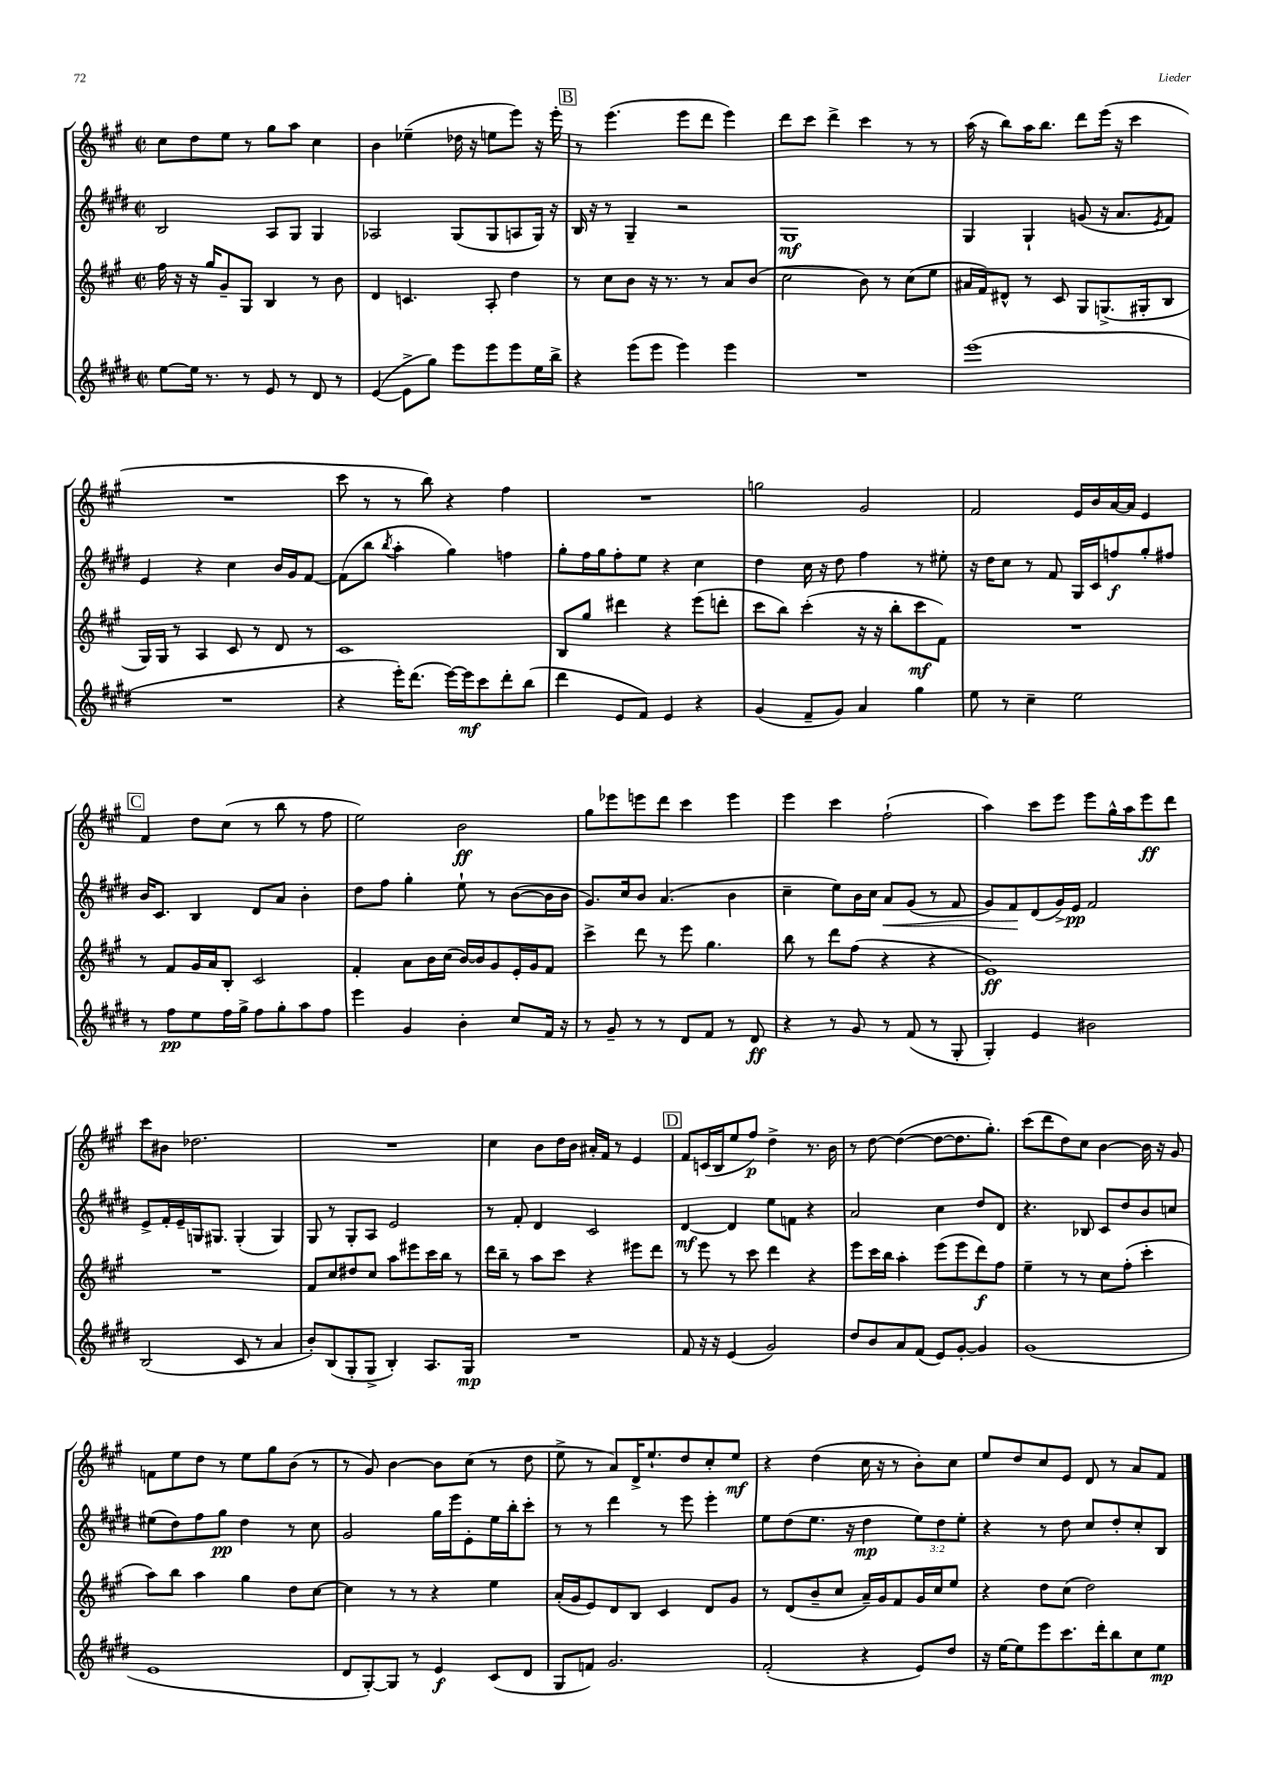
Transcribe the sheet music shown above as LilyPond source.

<<
\new StaffGroup <<
\new Staff = "s0" {
    \clef treble \key a \major \defaultTimeSignature \time 2/2
    cis''8 d''8 e''8 r8 gis''8 a''8 cis''4 |
    b'4 ees''4--( des''16 r16 e''8 e'''8) r16 e'''16-. |
    \mark \markup { \box "B" } r8 e'''4.( e'''8 d'''8 e'''4) |
    d'''8 cis'''8 d'''4-> cis'''4 r8 r8 |
    a''16( r16 b''8) a''16 b''8. d'''8 e'''16( r16 cis'''4 |
    R1 |
    cis'''8 r8 r8 b''8) r4 fis''4 |
    R1 |
    g''2 gis'2 |
    fis'2 e'16 b'16 a'16~ a'16 e'4 |
    \mark \markup { \box "C" } fis'4 d''8 cis''8( r8 b''8 r8 fis''8 |
    e''2) b'2\ff |
    gis''8 ees'''8 e'''8 d'''8 cis'''4 e'''4 |
    e'''4 cis'''4 fis''2-!( |
    a''4) cis'''8 e'''8 e'''8 gis''16-^ a''16 e'''8\ff d'''8 |
    cis'''8 bis'8 des''2. |
    R1 |
    cis''4 b'8 d''16 b'16 ais'16-. fis'16 r8 e'4 |
    \mark \markup { \box "D" } fis'8 c'16( b16 e''8 fis''8\p) d''4-> r8. b'16 |
    r8 d''8~ d''4~( d''8~ d''8. gis''8.-.) |
    cis'''8( d'''8 d''8) cis''8 b'4~ b'16 r16 gis'8 |
    f'8 e''8 d''8 r8 e''8 gis''8 b'8( r8 |
    r8 gis'8) b'4~ b'8 cis''8( r8 d''8 |
    e''8-> r8 a'8) d'16-> e''8.-! d''8 cis''8-. e''8\mf |
    r4 d''4( cis''16 r16 r8 b'8-.) cis''8 |
    e''8 d''8 cis''8 e'8 d'8 r8 a'8 fis'8 \bar "|." |
}
\new Staff = "s1" {
    \clef treble \key e \major \defaultTimeSignature \time 2/2 \override Staff.TupletNumber.text = #tuplet-number::calc-fraction-text
    b2 a8 gis8 gis4 |
    aes2 gis8( gis8 a8 gis16) r16 |
    \mark \markup { \box "B" } b16 r16 r8 gis4-- r2 |
    gis1\mf |
    gis4 gis4-! g'8( r16 a'8. \acciaccatura { e'8 } fis'8) |
    e'4 r4 cis''4 b'16 gis'16 fis'8~ |
    fis'8( b''8 \acciaccatura { b''8 } a''4-. gis''4) f''4 |
    gis''8-. fis''16 gis''16 fis''8-. e''8 r4 cis''4 |
    dis''4 cis''16 r16 dis''8 fis''4 r8 eis''8-. |
    r16 dis''16 cis''8 r8 fis'8 gis16 cis'16 f''8\f gis''8-. fis''8 |
    \mark \markup { \box "C" } b'16 cis'8. b4 dis'8 a'8 b'4-. |
    dis''8 fis''8 gis''4-. e''8-! r8 b'8~( b'16 b'16 |
    gis'8.) cis''16 b'8 a'4.( b'4 |
    cis''4-- e''8) b'16 cis''16 a'8\< gis'8( r8 fis'8 |
    gis'8) fis'8\! dis'8( gis'16->) e'16\pp fis'2 |
    e'8-> fis'16-. e'16-- g16 gis8. gis4-.( gis4) |
    gis8 r8 gis8-. a8 e'2 |
    r8 fis'8-. dis'4 cis'2 |
    \mark \markup { \box "D" } dis'4~\mf dis'4 e''8 f'8 r4 |
    a'2 cis''4 dis''8 dis'8 |
    r4. bes8 cis'8 dis''8 b'8 c''8 |
    eis''8( dis''8) fis''8 gis''8\pp dis''4 r8 cis''8 |
    gis'2 gis''16 e'''16 e'8-. e''16 b''16-. cis'''8-. |
    r8 r8 dis'''4 r8 e'''8 e'''4-. |
    e''8 dis''8( e''8. r16 dis''4\mp \tuplet 3/2 { e''8) dis''8 e''8-. } |
    r4 r8 dis''8 cis''8 dis''8-. cis''8-. b8 \bar "|." |
}
\new Staff = "s2" {
    \clef treble \key a \major \defaultTimeSignature \time 2/2
    fis''16 r16 r16 gis''16 gis'8-- gis8 b4 r8 b'8 |
    d'4 c'4. a8-. d''4 |
    \mark \markup { \box "B" } r8 cis''8 b'8 r16 r8. r8 a'8 b'8( |
    cis''2 b'8) r8 cis''8( e''8 |
    ais'16 fis'16) dis'8-^ r8 cis'8 gis8 g8.->( gis16-. b8 |
    gis16) gis16 r8 a4 cis'8 r8 d'8 r8 |
    cis'1 |
    b8 gis''8 dis'''4 r4 e'''8( d'''8-. |
    cis'''8 b''8) cis'''4-.( r16 r16 b''8-. cis'''8\mf fis'8) |
    R1 |
    \mark \markup { \box "C" } r8 fis'8 gis'16 a'16 b8-. cis'2 |
    fis'4-. a'8 b'16 cis''16( b'16~) b'16 gis'8 e'16-. gis'16 fis'8 |
    cis'''4-> d'''8 r8 e'''8 gis''4. |
    b''8 r8 d'''8 fis''8( r4 r4 |
    e'1\ff) |
    R1 |
    fis'8 cis''8 dis''8 cis''8 a''8 eis'''8 cis'''16 b''16 r8 |
    d'''16 b''16-- r8 a''8 cis'''8 r4 eis'''8 d'''8 |
    \mark \markup { \box "D" } r8 e'''8 r8 cis'''8 d'''4 r4 |
    e'''8 cis'''16 b''16 a''4-. e'''8( e'''8 d'''8\f) fis''8 |
    e''4-- r8 r8 cis''8 fis''8-.( cis'''4-. |
    a''8) b''8 a''4 gis''4 d''8 cis''8~ |
    cis''4 r8 r8 r4 e''4 |
    a'16-.( gis'16 e'8) d'8 b8 cis'4 d'8 gis'8 |
    r8 d'8( b'8-- cis''8 a'16--) gis'16 fis'8 gis'16 cis''16 e''8 |
    r4 d''8 cis''8( d''2) \bar "|." |
}
\new Staff = "s3" {
    \clef treble \key e \major \defaultTimeSignature \time 2/2
    e''8~ e''16 r8. r8 e'8 r8 dis'8 r8 |
    e'4~( e'8-> gis''8) e'''8 e'''8 e'''8 e''16 b''16-> |
    \mark \markup { \box "B" } r4 e'''8( e'''8 e'''4) e'''4 |
    R1 |
    e'''1( |
    R1 |
    r4 e'''16-.) dis'''8.( e'''16~) e'''16\mf cis'''8 dis'''8-. b''8( |
    dis'''4 e'8 fis'8) e'4 r4 |
    gis'4( fis'8-- gis'8) a'4 gis''4 |
    e''8 r8 cis''4-- e''2 |
    \mark \markup { \box "C" } r8 fis''8\pp e''8 fis''16 gis''16-> fis''8 gis''8-. a''8 fis''8 |
    e'''4 gis'4 b'4-. cis''8 fis'16 r16 |
    r8 gis'8-- r8 r8 dis'8 fis'8 r8 dis'8\ff |
    r4 r8 gis'8 r8 fis'8( r8 gis8-. |
    gis4-.) e'4 bis'2 |
    b2( cis'8 r8 a'4 |
    b'8-.) b8( gis8-. gis8-> b4-.) a8. gis16\mp |
    R1 |
    \mark \markup { \box "D" } fis'8 r16 r16 e'4( gis'2) |
    dis''8 b'8 a'8 fis'8( e'8) gis'8~-. gis'4 |
    gis'1( |
    e'1 |
    dis'8 gis8~-.) gis8 r8 e'4\f cis'8( dis'8 |
    gis8 f'8) gis'2. |
    fis'2-.( r4 e'8) dis''8 |
    r16 e''16~ e''8 e'''8 cis'''8. dis'''16-. b''8 cis''8 e''8\mp \bar "|." |
}
>>
>>
\layout { \context { \Score \remove "Bar_number_engraver" } }
